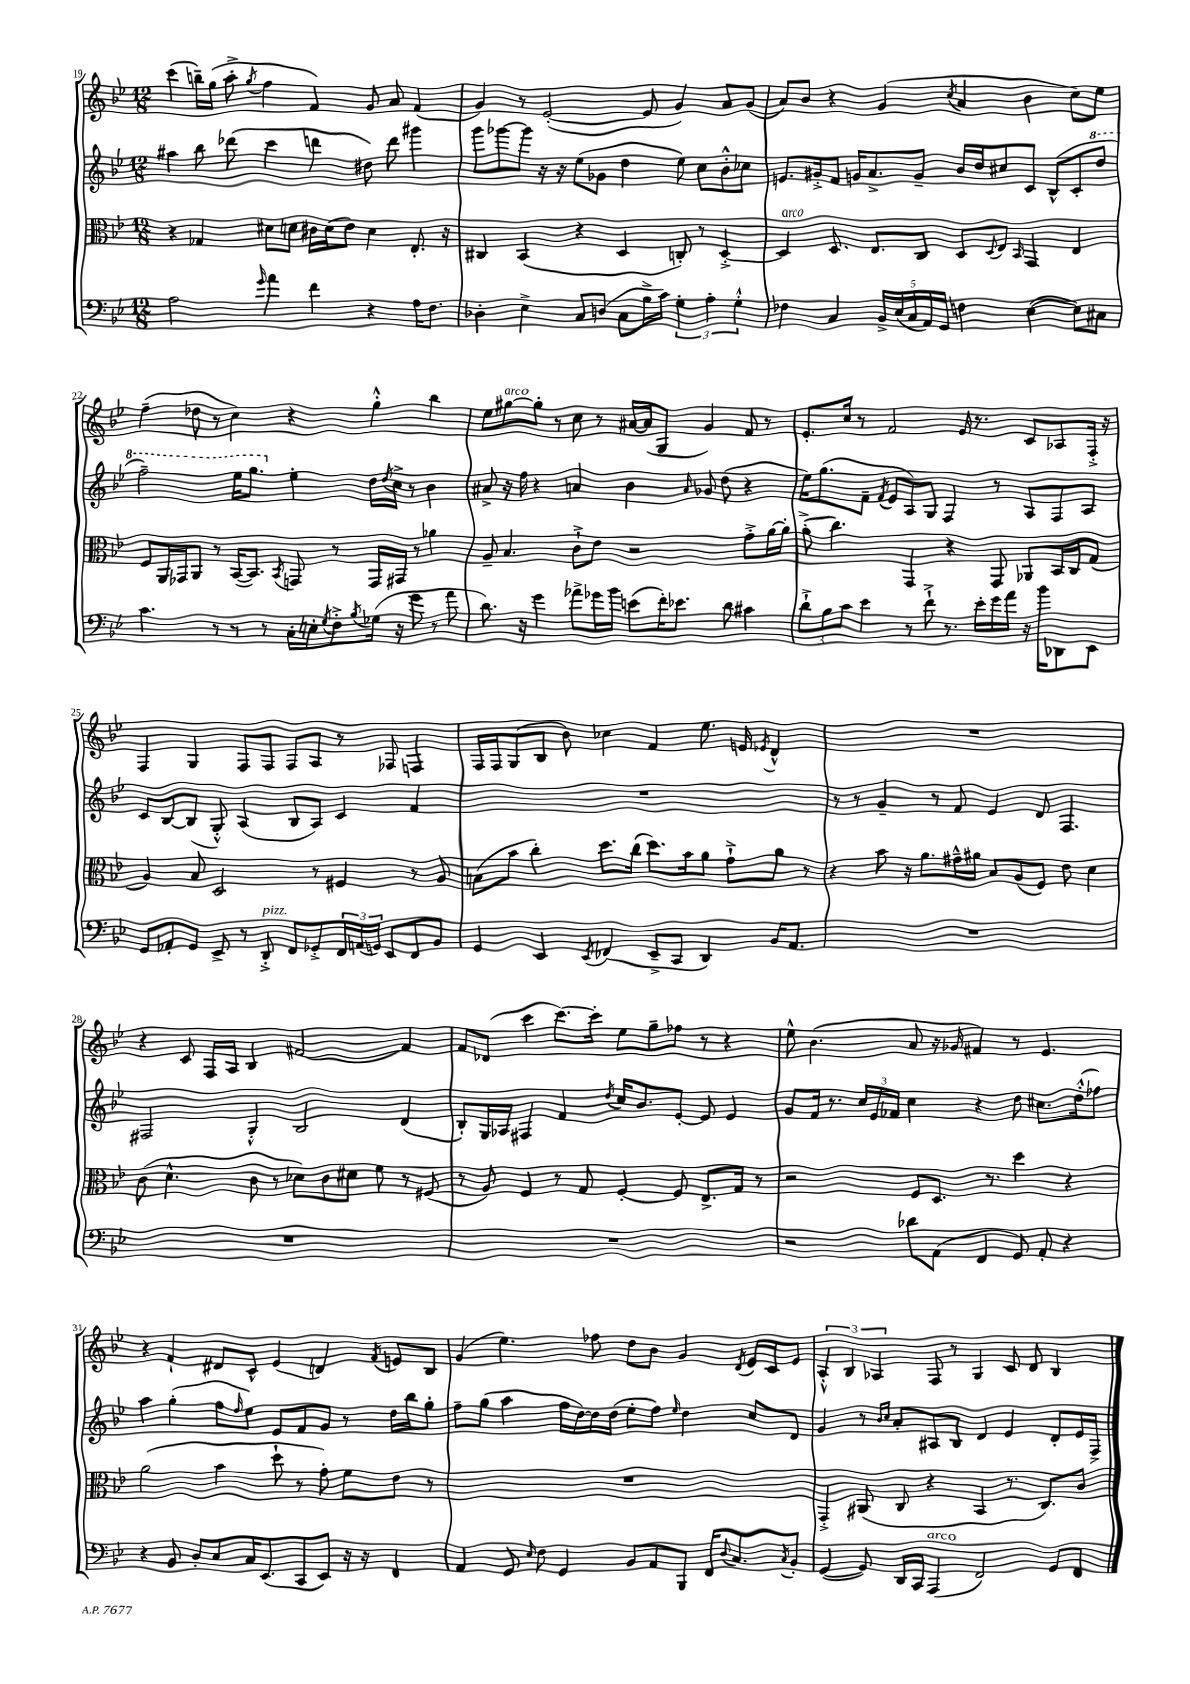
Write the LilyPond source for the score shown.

<<
\new StaffGroup <<
\new Staff = "s0" {
    \clef treble \key bes \major \numericTimeSignature \time 12/8
    c'''4( b''16--) g''16( a''8-.-> \acciaccatura { g''8 } f''4 f'4) g'8 a'8 f'4( |
    g'4) r8 ees'2~-.( ees'8 g'4) a'8 g'8( |
    a'8) bes'8 r4 g'4( \acciaccatura { c''8 } a'4 bes'4 c''8) ees''8 |
    f''4--( des''8 r8 c''4) r4 g''4-.-^ bes''4 |
    ees''8 gis''8~^\markup { \italic "arco" } gis''8-. r8 c''8 r8 ais'16~ ais'16( g8 g'4) f'8 r8 |
    ees'8.-. c''16 r8 f'2 ees'16 r8. c'8 aes8 f16-.-> r16 |
    f4 g4 f8 f8 f8 a8 r8 fes8 f4 |
    f16 f16 g8( bes8 bes'8) ces''4 f'4 ees''8. e'16 \acciaccatura { ees'8 } d'4-^ |
    R1. |
    r4 c'8 f16 a16 bes4 fis'2~ fis'4 |
    f'8 des'8( c'''4 c'''8.~) c'''16-. ees''8 g''8-- fes''8 r8 r4 |
    ees''8-^ bes'4.( a'8 r16 ges'16 fis'4) r8 ees'4. |
    r4 f'4-! dis'8 c'8-^ ees'4( d'4) \acciaccatura { f'8 } e'8 bes8 |
    g'4( ees''4.) fes''8 d''8 bes'8 g'4 \acciaccatura { d'8 } ees'16 c'16 ees'8 |
    \tuplet 3/2 { a4-.-^ bes4 aes4 } f8 r8 g4 c'8 d'8 bes4 \bar "|." |
}
\new Staff = "s1" {
    \clef treble \key bes \major \numericTimeSignature \time 12/8
    ais''4 bes''8 des'''8( c'''4 d'''4 dis''8) d'''8 gis'''4 |
    g'''8 ges'''8~ ges'''8 r16 r16 ees''8( ges'8 d''4 ees''8) c''8 bes'8-.-^ ces''8 |
    e'8. gis'16-.-> f'8 g'16 a'8.-> g'8-- bes'16 d''16 cis''8 c'8 bes8-^( c'8-. \ottava #1 d'''8 |
    f'''2--) ees'''16 g'''8. \ottava #0 ees''4-. d''16 \acciaccatura { d''8 } c''16-> r8 bes'4 |
    ais'8-> r16 f''16 r4 a'4 bes'4 \grace { a'16 } ges'8 d''8( r4 |
    ees''16) g''8.( f'8-- \acciaccatura { f'8 } ees'8 a8) g8 f4 r8 a8 f8 a8 |
    c'8 bes8~ bes8( g8-.-^) a4( bes8 a8) c'4 f'4 |
    R1. |
    r8 r8 g'4-- r8 f'8 ees'4 d'8 f4. |
    fis2 g4-.-^ bes2 d'4( |
    bes8-.) g16 aes16 fis4 f'4 \acciaccatura { d''8 } c''16 bes'8. ees'8~-. ees'8 ees'4 |
    g'8 f'16 r8. \tuplet 3/2 { c''16 ees'16 fes'16 } c''4 r4 d''8 cis''8. d''16-.-^( fes''8) |
    a''4 g''4-.( f''8 \grace { f''16 } ees''8) ees'8 f'8 g'8 r8 d''16 bes''16 g''8-. |
    f''8-- g''8( a''4 f''16 d''16~) d''16 d''16( ees''8-. f''8) \grace { ees''16 } d''4 c''8 d'8 |
    g'4 r8 \grace { bes'16 c''16 } a'8-. ais8 bes8 d'4 ees'4 d'8-. ees'16 f16-> \bar "|." |
}
\new Staff = "s2" {
    \clef alto \key bes \major \numericTimeSignature \time 12/8
    r4 ges4 dis'8 d'8 cis'16 d'16( ees'8) d'4 ees8.-. r16 |
    cis4 bes,4( r4 d4 c8-.) r8 d4~-.-> |
    d4^\markup { \italic "arco" } d8. ees8. c8 d8 \appoggiatura { d8 } ees8 \grace { bes,16 } g,4 ees4 |
    f8 a,16 ges,16 a,8 r8 bes,16~( bes,8.) \acciaccatura { bes,8 } g,8 r8 g,16 gis,16 r8 aes'4 |
    a8-- bes4. c'8-!-> ees'8 r2 g'8-.-> a'16~ a'16-. |
    a'8-.->( c''4.) g,4 r4 g,8 aes,8 bes,16 c16 g8( |
    a4) bes8 d2 r8 fis4 r8 a8 |
    b8( bes'8 c''4-.) d''8. c''16( d''8.) bes'16 a'8 g'8-!-> a'8 r8 |
    r4 bes'8 r16 a'8. gis'16---^ ais'16 bes8 a8( f8) ees'8 d'4 |
    c'8( d'4.-^ c'8 r8 des'8) c'8 dis'8 f'8 r8 fis8( |
    r8 a8) f4 r8 g8 f4~-. f8 ees8.-> g16 r8 |
    r2 f8 d8. r8. d''4 r4 |
    a'2( bes'4 d''8-! r8 g'8-.) f'8 ees'8 r8 |
    R1. |
    g,4-.-> ais,8( c8 r4 bes,4 r8. c8.) c'8 \bar "|." |
}
\new Staff = "s3" {
    \clef bass \key bes \major \numericTimeSignature \time 12/8
    a2 \grace { g'16 } a'4 f'4 r4 a16 f8. |
    des4-. ees4-> c8 d8( c8 bes16-> c'16) \tuplet 3/2 { g4-. a4-. g4-.-^ } |
    fes4 c4 \tuplet 5/4 { bes,16-> ees16( c16 a,16) g,16 } f4 ees4~( ees8) cis8 |
    c'4. r8 r8 r8 c16-. e16-. \acciaccatura { g8 } f8-.-> \acciaccatura { bes8 } ges16( r16 g'8 r8 a'8 |
    d'8.) r16 g'4 aes'8-> ges'16 bes'16 e'8( f'16-.) ees'8. d'8 cis'4 |
    \tuplet 3/2 { d'8-!-> bes8 c'8 } ees'4 r8 f'8-!-> r8. ees'16-. g'16 a'16 r16 bes'16 des,8 ees,8 |
    g,8 aes,8-. g,8 ees,8-> r8 d,8-.->^\markup { \italic "pizz." } f,8 ges,8-.-> \tuplet 3/2 { f,16 a,16( g,16) } ees,8 f,8 bes,8 |
    g,4 ees,4 \acciaccatura { ees,8 } fes,4( ees,8---> c,8 d,4) bes,16 a,8. |
    R1. |
    R1. |
    R1. |
    r2 des'8 a,8( f,4 g,8) a,8-. r4 |
    r4 bes,8 d8-. ees8 c16 ees,8.( c,8 ees,8) r16 r16 f,4 |
    a,4 g,8 \grace { ees16 } f8 g,4 bes,8 a,8 bes,,8 f,16 \appoggiatura { d8 } c8. \acciaccatura { c8 } bes,8-. |
    g,4~( g,8) d,16 c,16 a,,4^\markup { \italic "arco" }( f,2) g,8 f,8 \bar "|." |
}
>>
>>
\layout { \context { \Score currentBarNumber = #19 } }
